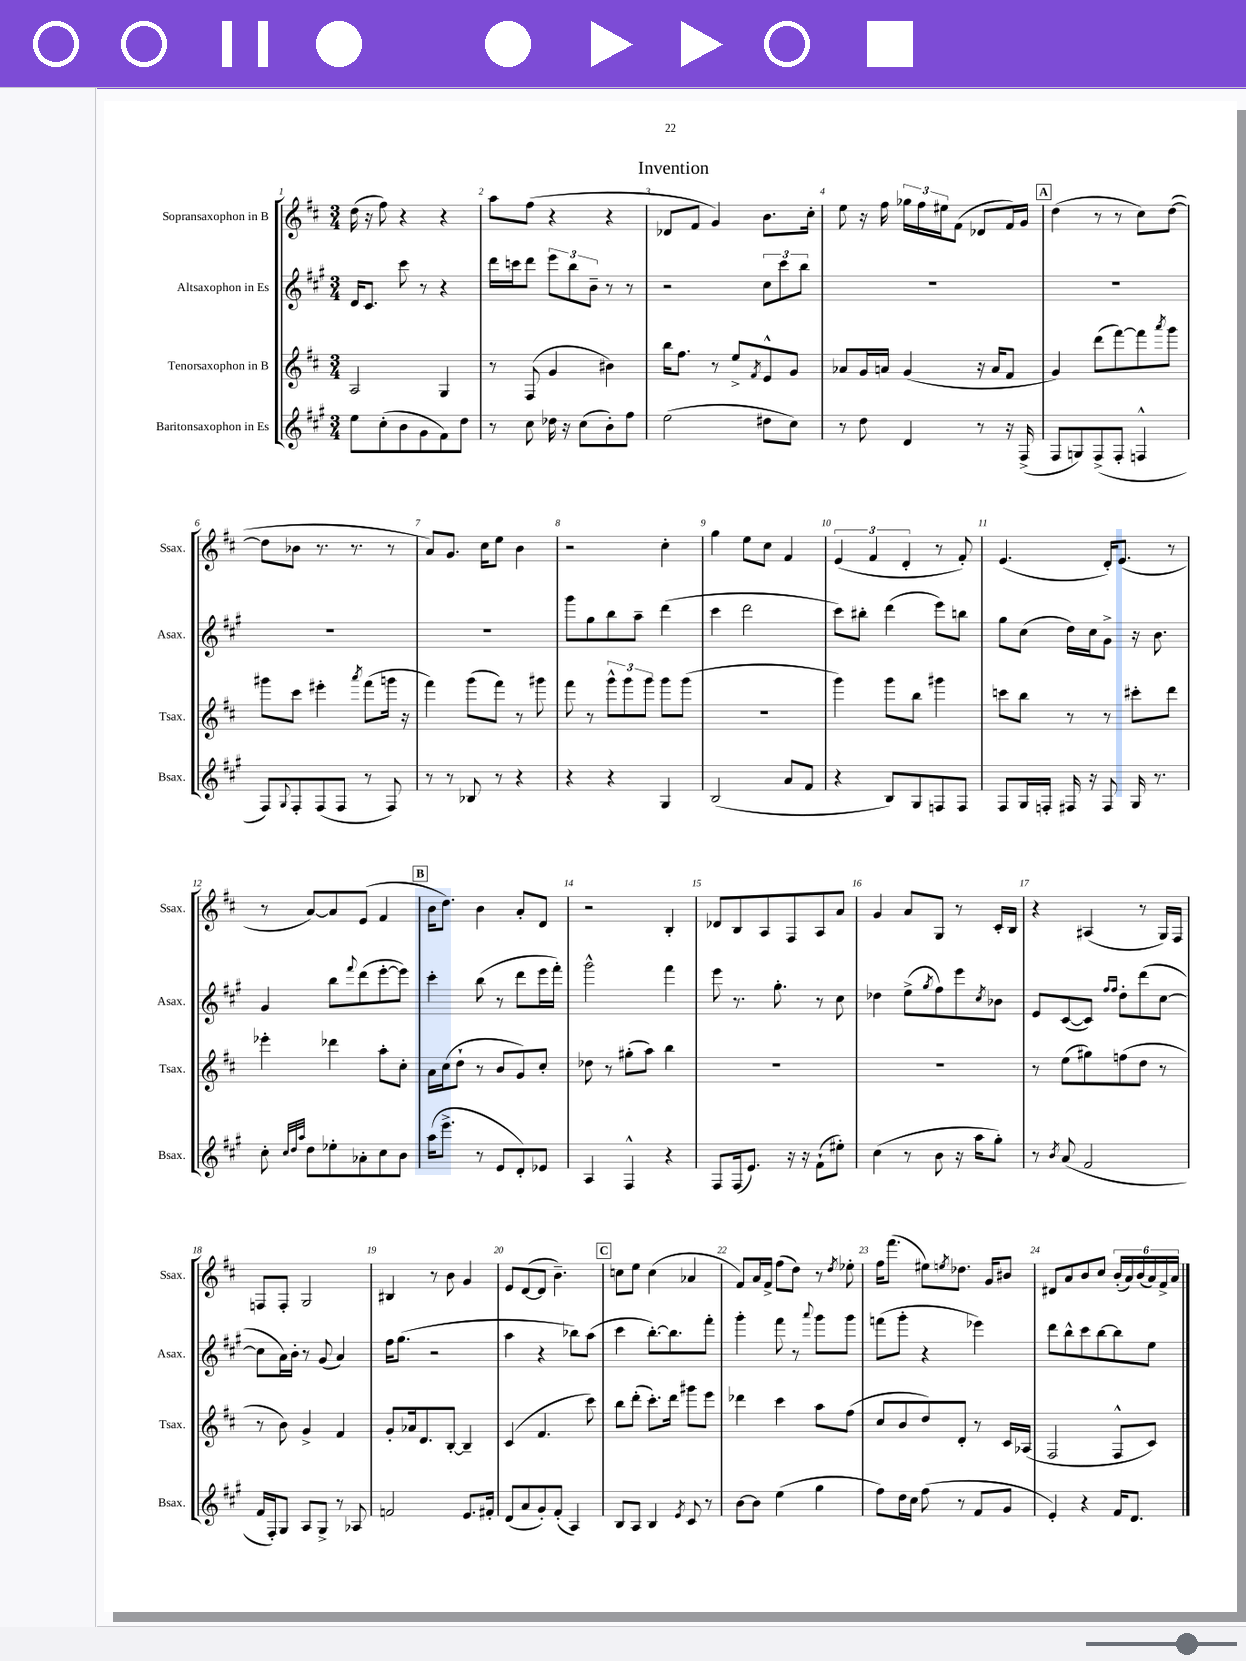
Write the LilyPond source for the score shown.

\header { title = "Invention" }
<<
\new StaffGroup <<
\new Staff = "s0" \with { instrumentName = "Sopransaxophon in B" shortInstrumentName = "Ssax." } {
    \clef treble \key d \major \numericTimeSignature \time 3/4
    d''16( r16 fis''8) r4 r4 |
    a''8 fis''8( r4 r4 |
    des'8 fis'8 g'4) b'8. cis''16-. |
    e''8 r16 fis''16 \tuplet 3/2 { ges''16 fis''16 eis''16 } fis'8( des'8 fis'16) g'16 |
    \mark \markup { \box "A" } d''4( r8 r8 cis''8) d''8~( |
    d''8 bes'8 r8. r8. r8 |
    a'8) g'8. cis''16 e''8 b'4 |
    r2 cis''4-. |
    g''4 e''8 cis''8 fis'4 |
    \tuplet 3/2 { e'4( fis'4 d'4-. } r8 fis'8-.) |
    e'4.( d'16-.) e'8.( r8 |
    r8 a'8~) a'8 e'8( fis'4 |
    \mark \markup { \box "B" } b'16 d''8.) b'4 a'8-. d'8 |
    r2 b4-. |
    des'8 b8 a8 fis8 a8 a'8 |
    g'4 a'8 g8 r8 cis'16-. b16 |
    r4 ais4( r8 g16) fis16 |
    f8 f8-. g2 |
    bis4 r8 b'8 g'4 |
    e'8 d'8~( d'8 b'4.--) |
    \mark \markup { \box "C" } c''8 e''8 c''4( aes'4 |
    fis'8) a'16 fis'16-> fis''8( d''8) r8 \acciaccatura { d''8 } ees''8-. |
    fis''16 fis'''8.( eis''8) \acciaccatura { e''8 } des''8. g'16 bis'8 |
    dis'8 a'8 b'8 cis''8 \tuplet 6/4 { b'16-.( a'16) b'16( a'16) fis'16-> a'16 } \bar "|." |
}
\new Staff = "s1" \with { instrumentName = "Altsaxophon in Es" shortInstrumentName = "Asax." } {
    \clef treble \key a \major \numericTimeSignature \time 3/4
    d'16 cis'8. cis'''8 r8 r4 |
    d'''16 c'''16 d'''8 \tuplet 3/2 { e'''8 b''8 b'8-- } r8 r8 |
    r2 \tuplet 3/2 { cis''8 cis'''8 b''8 } |
    R2. |
    \mark \markup { \box "A" } R2. |
    R2. |
    R2. |
    gis'''8 gis''8 b''8 a''8-- d'''4( |
    cis'''4 d'''2 |
    cis'''8) bis''8-. d'''4( e'''8) b''8 |
    gis''8 cis''8( d''16) cis''16 gis'8-> r16 b'8. |
    gis'4 b''8 \appoggiatura { fis'''8 } d'''8( e'''8~-. e'''8) |
    \mark \markup { \box "B" } cis'''4-. b''8( r8 d'''8 e'''16 fis'''16-.) |
    gis'''2-^ fis'''4 |
    e'''8 r8. gis''8.-. r8 cis''8 |
    des''4 e''8->( \acciaccatura { gis''8 } fis''8) e'''8 \acciaccatura { cis''8 } bes'8 |
    e'8 cis'8~( cis'8) \grace { fis''16 fis''16 } d''8-. d'''8( cis''8~ |
    cis''8 a'16) b'16-. r8 gis'8( a'4) |
    fis''16 gis''8.( r2 |
    a''4 r4 bes''8) a''8( |
    \mark \markup { \box "C" } cis'''4 b''8.~-.) b''8. fis'''8-. |
    gis'''4-. fis'''8 r8 \appoggiatura { a'''8 } gis'''8 gis'''8 |
    f'''8( gis'''8-. r4 ees'''4) |
    d'''8 b''8-^ cis'''8 b''8~ b''8 e''8 \bar "|." |
}
\new Staff = "s2" \with { instrumentName = "Tenorsaxophon in B" shortInstrumentName = "Tsax." } {
    \clef treble \key d \major \numericTimeSignature \time 3/4
    a2 g4 |
    r8 fis8( g'4 bis'4) |
    b''16 fis''8. r8 e''8-> \acciaccatura { fis'8 } e'8-^ g'8 |
    aes'8 g'16 a'16 g'4( r16 a'16 fis'8 |
    \mark \markup { \box "A" } g'4) d'''8( fis'''8~) fis'''8 \acciaccatura { a'''8 } g'''8 |
    gis'''8 cis'''8 eis'''4-. \acciaccatura { a'''8 } fis'''8( g'''16 r16 |
    fis'''4) g'''8( fis'''8) r8 gis'''8 |
    fis'''8 r8 \tuplet 3/2 { g'''8-^ g'''8 g'''8 } g'''8 g'''8( |
    R2. |
    g'''4) g'''8 b''8 gis'''4 |
    c'''8 b''8 r8 r8 cis'''8-. d'''8 |
    ees'''4-. des'''4 a''8-. cis''8-. |
    \mark \markup { \box "B" } a'16 cis''16( d''8-! r8 b'8 g'8) cis''8-. |
    des''8 r8 gis''8-.( a''8) b''4 |
    R2. |
    R2. |
    r8 e''8( gis''8) f''8( d''8 r8 |
    r8 b'8) g'4-> fis'4 |
    g'8-. aes'16 d'8. b8~-. b4-- |
    cis'4( fis'4. cis'''8) |
    \mark \markup { \box "C" } b''8 d'''8-.( cis'''8.-.) d'''16 gis'''8 e'''8 |
    des'''4 cis'''4 a''8 fis''8( |
    cis''8 b'8 d''8) d'8-. r8 cis'16 aes16( |
    fis2 fis8-^ cis'8) \bar "|." |
}
\new Staff = "s3" \with { instrumentName = "Baritonsaxophon in Es" shortInstrumentName = "Bsax." } {
    \clef treble \key a \major \numericTimeSignature \time 3/4
    e''8 cis''8-.( b'8 gis'8 fis'8) d''8 |
    r8 cis''8 des''16 r16 cis''8( b'8-.) fis''8 |
    e''2( dis''8 cis''8) |
    r8 d''8 d'4 r8 r16 fis16->( |
    \mark \markup { \box "A" } fis8 g8) fis8->( fis8-. f4-^ |
    fis8) \appoggiatura { gis8 } fis8-. fis8( fis8 r8 fis8) |
    r8 r8 bes8 r8 r4 |
    r4 r4 gis4 |
    b2( a'8 fis'8 |
    r4 b8) gis8 f8 f8 |
    fis8 gis16 f16-. fis16 r16 fis8 gis16 r8. |
    cis''8-. \grace { cis''32 d''32 a''32 } d''8 ees''8-. aes'8-. cis''8 b'8 |
    \mark \markup { \box "B" } a''16( e'''8.-> r8 e'8 d'8-.) ees'8 |
    a4 fis4-^ r4 |
    fis8 fis16( e'8.) r16 r16 fis'8-!( eis''8-.) |
    cis''4( r8 b'8 r16 a''16 gis''8-.) |
    r8 \acciaccatura { b'8 } a'8( fis'2 |
    fis'16 fis16-.) gis8 a8 gis8-> r8 aes8 |
    f'2 e'8. fis'16-. |
    d'8( a'8 gis'8-.) fis'8-.( a4) |
    \mark \markup { \box "C" } b8 a8 b4 \acciaccatura { e'8 } cis'8 r8 |
    b'8~ b'8 e''4( gis''4 |
    fis''8) d''16 cis''16 fis''8( r8 fis'8 gis'8 |
    e'4-.) r4 fis'16 d'8. \bar "|." |
}
>>
>>
\layout { \context { \Score \override BarNumber.break-visibility = ##(#f #t #t) barNumberVisibility = #all-bar-numbers-visible } }
